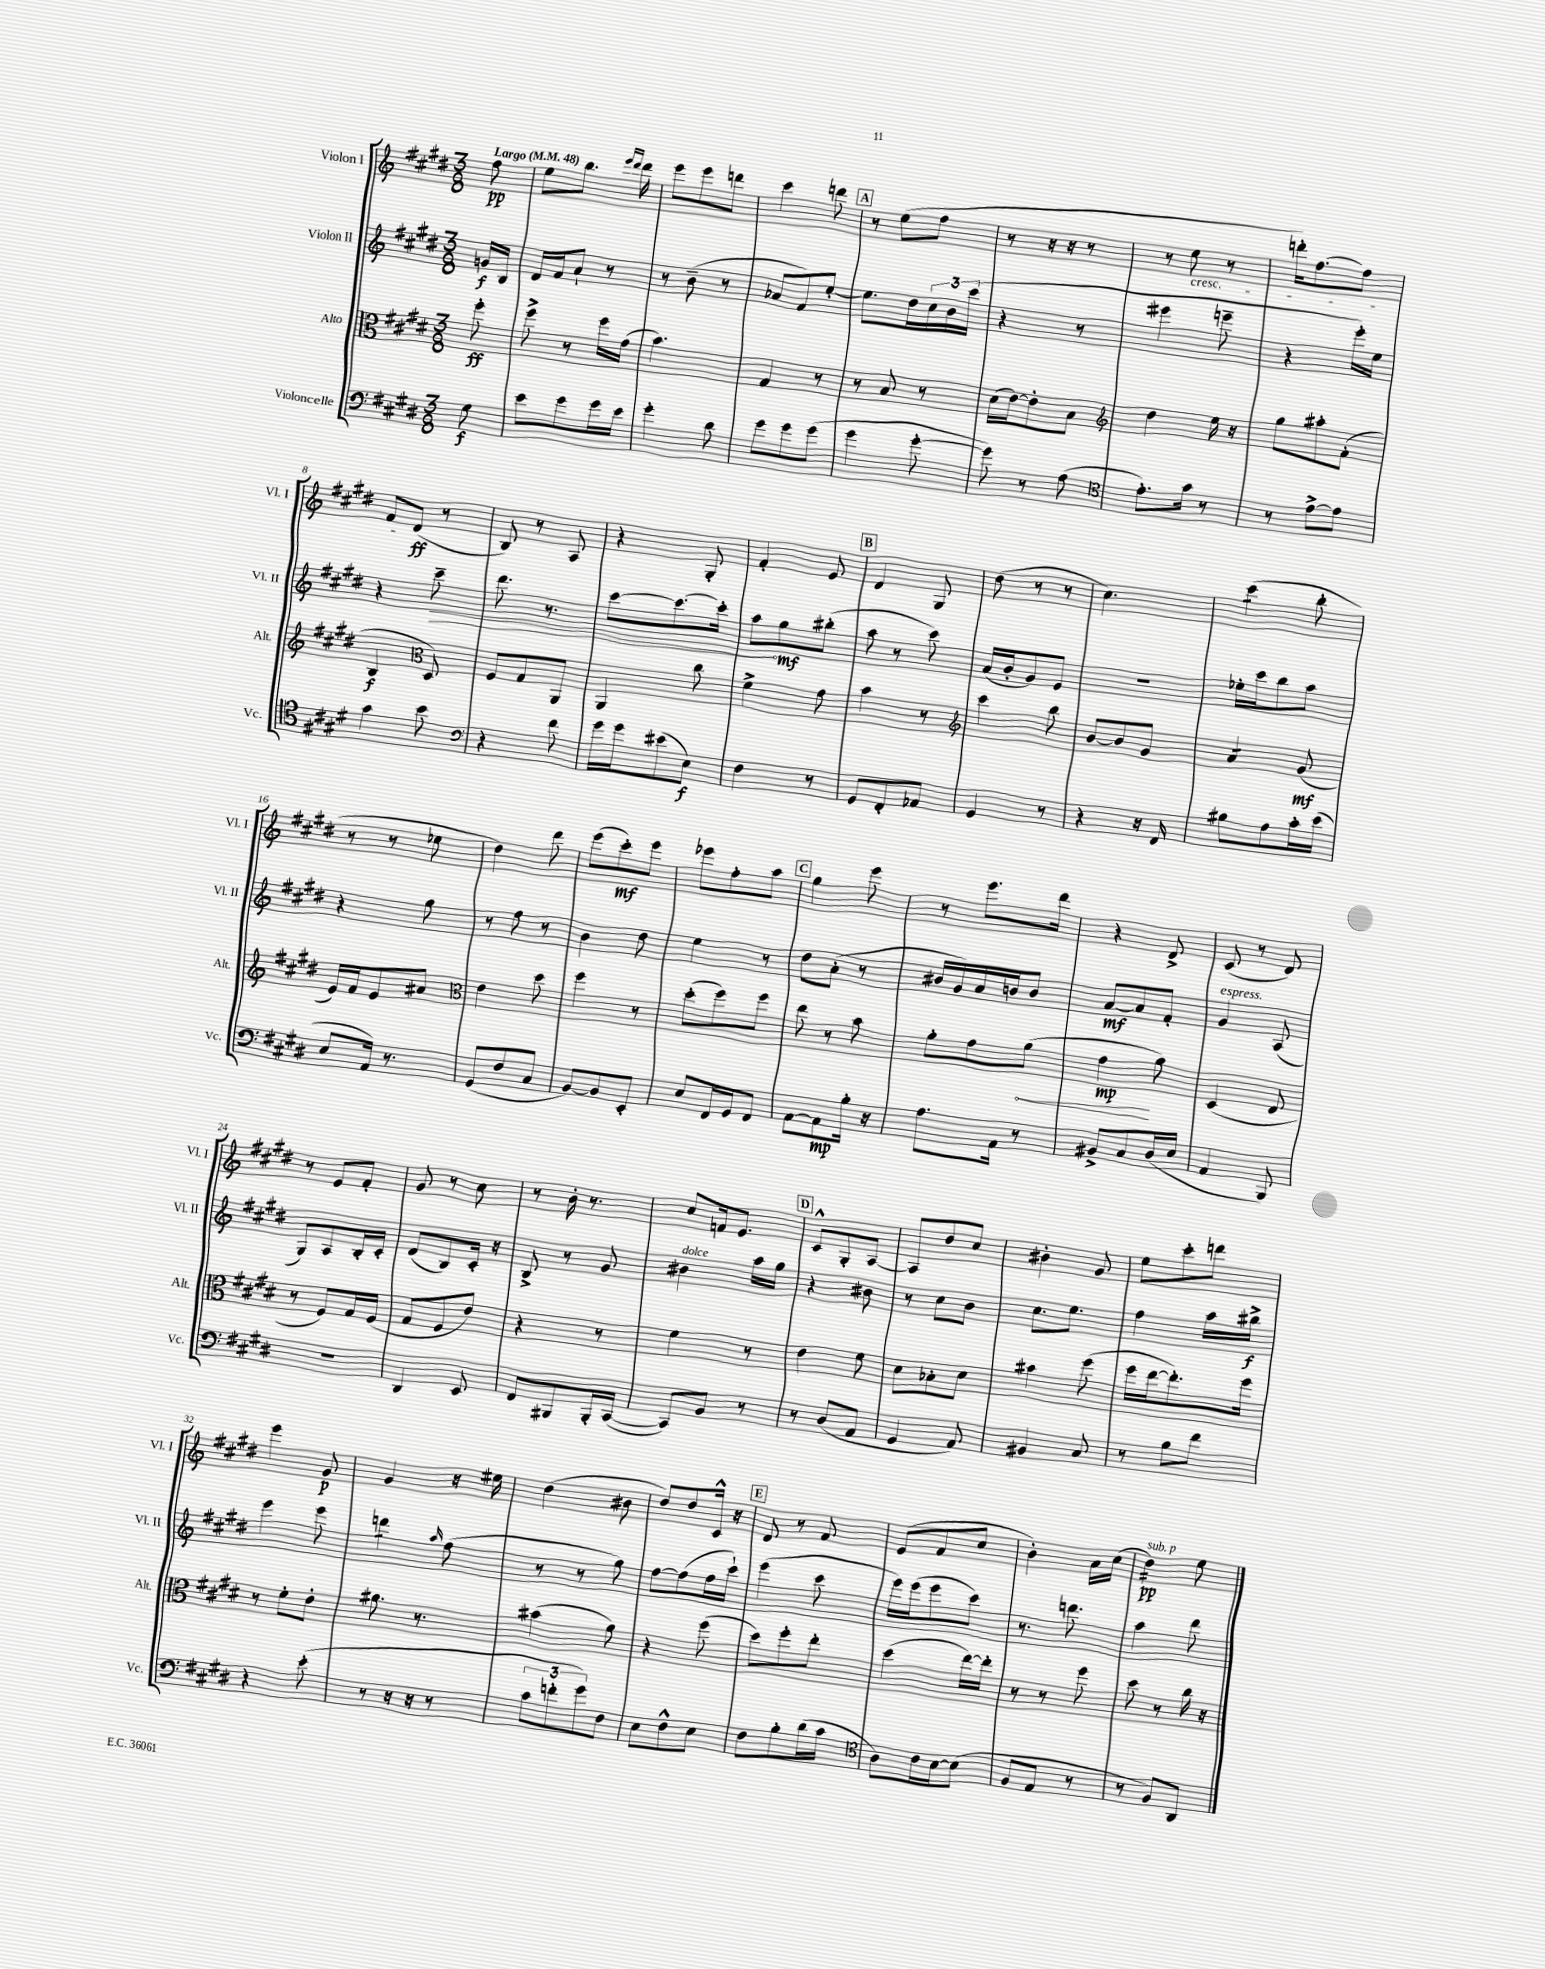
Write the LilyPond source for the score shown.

<<
\new StaffGroup <<
\new Staff = "s0" \with { instrumentName = "Violon I" shortInstrumentName = "Vl. I" } {
    \clef treble \key e \major \numericTimeSignature \time 3/8 \partial 8 \tempo "Largo" 4 = 48
    fis''8\pp |
    e''8 b''8. \grace { e'''16 dis'''16 } dis'''16 |
    e'''8 e'''8 d'''8 |
    cis'''4 d'''8 |
    \mark \markup { \box "A" } r8 e''8( fis''8 |
    r8 r16 r16 r8 |
    r8 e''8\cresc r8 |
    d'''16-.) fis''8.~ fis''8 |
    fis'8\! dis'8\ff( r8 |
    b8) r8 a8 |
    r4 gis8-. |
    fis'4-. e'8 |
    \mark \markup { \box "B" } dis'4 gis8 |
    dis''8( r8 r8 |
    cis''4.) |
    cis'''4:8( b''8-. |
    r8 r8 ees''8 |
    dis''4) dis'''8 |
    e'''8( cis'''8-.\mf) e'''8 |
    ees'''8 fis''8-. a''8 |
    \mark \markup { \box "C" } gis''4 e'''8 |
    r8 e'''8. dis'''16 |
    r4 dis'8-> |
    cis'8( r8 dis'8) |
    r8 e'8 fis'8-. |
    gis'8 r8 cis''8 |
    r8 b'16-. r8. |
    cis''8 f'16 e'8. |
    \mark \markup { \box "D" } cis'8-^ gis8-. a8~ |
    a8 dis''8 cis''8 |
    bis'4-. gis'8 |
    e''8 cis'''8-. d'''8 |
    e'''4 gis'8\p |
    gis'4 r16 eis''16 |
    dis''4( bis'8 |
    dis''8) dis''8 cis'16-^ r16 |
    \mark \markup { \box "E" } dis'8 r8 fis'8 |
    e'8( fis'8 cis''8 |
    b'4-.) a'16 cis''16( |
    dis''4:16\pp^\markup { \italic "sub. p" }) e''8 \bar "|." |
}
\new Staff = "s1" \with { instrumentName = "Violon II" shortInstrumentName = "Vl. II" } {
    \clef treble \key e \major \numericTimeSignature \time 3/8 \partial 8
    g'16\f b16 |
    dis'16 fis'16 a'8-! r8 |
    r8 b'8--( r8 |
    aes'8 fis'8) e''8~-. |
    \mark \markup { \box "A" } e''8. dis''16 \tuplet 3/2 { cis''16 b'16 cis'''16( } |
    r4 r8 |
    eis'''4 e'''8-- |
    r4 e'''16-.) e''16 |
    r4 \once \override Hairpin.circled-tip = ##t cis'''8--\> |
    dis'''8. r8. |
    cis'''8~ cis'''8.~ cis'''16-. |
    a''8\! gis''8\mf bis''8-.( |
    \mark \markup { \box "B" } a''8 r8 cis'''8) |
    a'16( b'16-. gis'8) e'8 |
    R4. |
    ees''16-. cis'''16 b''8 a''8 |
    r4 gis''8 |
    r8 fis''8 r8 |
    b'4 dis''8 |
    e''4 r8 |
    \mark \markup { \box "C" } dis''8 a'8-.( r8 |
    bis'16 gis'16) a'16 b'16 b'8 |
    a'8~\mf a'8 fis'8-. |
    gis'4^\markup { \italic "espress." } a8( |
    gis8) a8 b16-. cis'16-. |
    dis'8( b8) cis'16-. r16 |
    b8-> r8 gis'8 |
    bis'4^\markup { \italic "dolce" } a''16 gis''16 |
    \mark \markup { \box "D" } r4 bis'8 |
    r8 cis''8 b'8 |
    cis''8. e''8. |
    fis''4 a''16 bis''16->\f |
    e'''4 e'''8 |
    d'''4:8 \grace { a''16 } fis''8( |
    r8 r8 gis''8) |
    fis''8~ fis''8( fis''16 cis'''16-!) |
    \mark \markup { \box "E" } e'''4( cis'''8 |
    e'''16) e'''16( e'''8 cis'''8) |
    r8. d'''8. |
    a''4 dis'''8 \bar "|." |
}
\new Staff = "s2" \with { instrumentName = "Alto" shortInstrumentName = "Alt." } {
    \clef alto \key e \major \numericTimeSignature \time 3/8 \partial 8
    fis''8-.\ff |
    fis''8-> r8 fis''16 gis'16( |
    b'4.) |
    gis4 r8 |
    \mark \markup { \box "A" } r8 b8 r8 |
    dis'16( e'16~) e'8-. b8 |
    \clef treble dis''4 e''16 r16 |
    gis''8 ais''8-. fis'8-.( |
    b4\f \clef alto dis8) |
    fis8 gis8 a,8 |
    a,4 cis''8 |
    fis'4-> gis'8 |
    \mark \markup { \box "B" } b'4 r8 |
    \clef treble cis'''4 b''8 |
    b'8~ b'8 gis'8 |
    a'4:8 gis'8\mf( |
    e'16) fis'16 e'8 ais'8 |
    \clef alto e'4 dis''8 |
    fis''4 r8 |
    dis''8-.( fis''8) fis''8 |
    \mark \markup { \box "C" } e''8 r8 b'8 |
    a'8-. gis'8 \once \override Hairpin.circled-tip = ##t a'8\<( |
    gis'4\mp\! a'8) |
    dis4( e8 |
    r8 fis8) gis16 fis16( |
    gis8 fis8 e'8) |
    r4 r8 |
    fis'4 r8 |
    \mark \markup { \box "D" } e'4 fis'8 |
    dis'8 bes8-. dis'8 |
    bis'4 fis''8( |
    fis''16 e''16~ e''8.-.) fis''16 |
    r8 fis'8-. e'8-. |
    ais'8. r8. |
    bis'4( a'8) |
    r4 fis''8( |
    \mark \markup { \box "E" } dis''8) fis''8-. e''8-. |
    dis''4( e''16~) e''16-. |
    r8 r8 fis''8 |
    dis''8 r8 cis''16 r16 \bar "|." |
}
\new Staff = "s3" \with { instrumentName = "Violoncelle" shortInstrumentName = "Vc." } {
    \clef bass \key e \major \numericTimeSignature \time 3/8 \partial 8
    gis8\f |
    e'8 gis'8 gis'16 e'16 |
    gis'4-. dis'8 |
    gis'8 gis'8 gis'8( |
    \mark \markup { \box "A" } gis'4 gis'8~-. |
    gis'8) r8 a8( |
    \clef tenor e'8.-.) gis'16 r8 |
    r8 e'8~-> e'8 |
    gis'4 b'8 |
    \clef bass r4 fis'8 |
    gis'16 gis'16 eis'8( e8\f) |
    fis4 r8 |
    \mark \markup { \box "B" } gis,8 fis,8-. aes,8 |
    gis,4 r8 |
    r4 r16 fis,16 |
    bis8 a8 cis'16-. e'16( |
    e8 a,16) r8. |
    gis,8( fis8 cis8 |
    b,8~) b,8 e,8-. |
    e8 fis,16 gis,16 fis,8 |
    \mark \markup { \box "C" } a,8~ a,8\mp b16-. r16 |
    a8. a,16 r8 |
    bis,8-> cis8 dis16( e16 |
    a,4 b,,8) |
    R4. |
    dis,4 e,8 |
    fis,8 bis,,8 bis,,16-. cis,16~( |
    cis,8) b,8 r8 |
    \mark \markup { \box "D" } r8 dis8( a,8 |
    gis,4 a,8) |
    bis,4 cis8 |
    r8 b8 fis'8 |
    r4 e'8-.( |
    r8 r16 r16 r8 |
    \tuplet 3/2 { cis'8 f'8-. gis'8) } fis8 |
    e8 fis8-^ e8 |
    \mark \markup { \box "E" } fis8 b8-. dis'16( cis'16 |
    \clef tenor a8) cis'16 b16~ b8( |
    fis8 e8 r8 |
    r8 fis8) a,8 \bar "|." |
}
>>
>>
